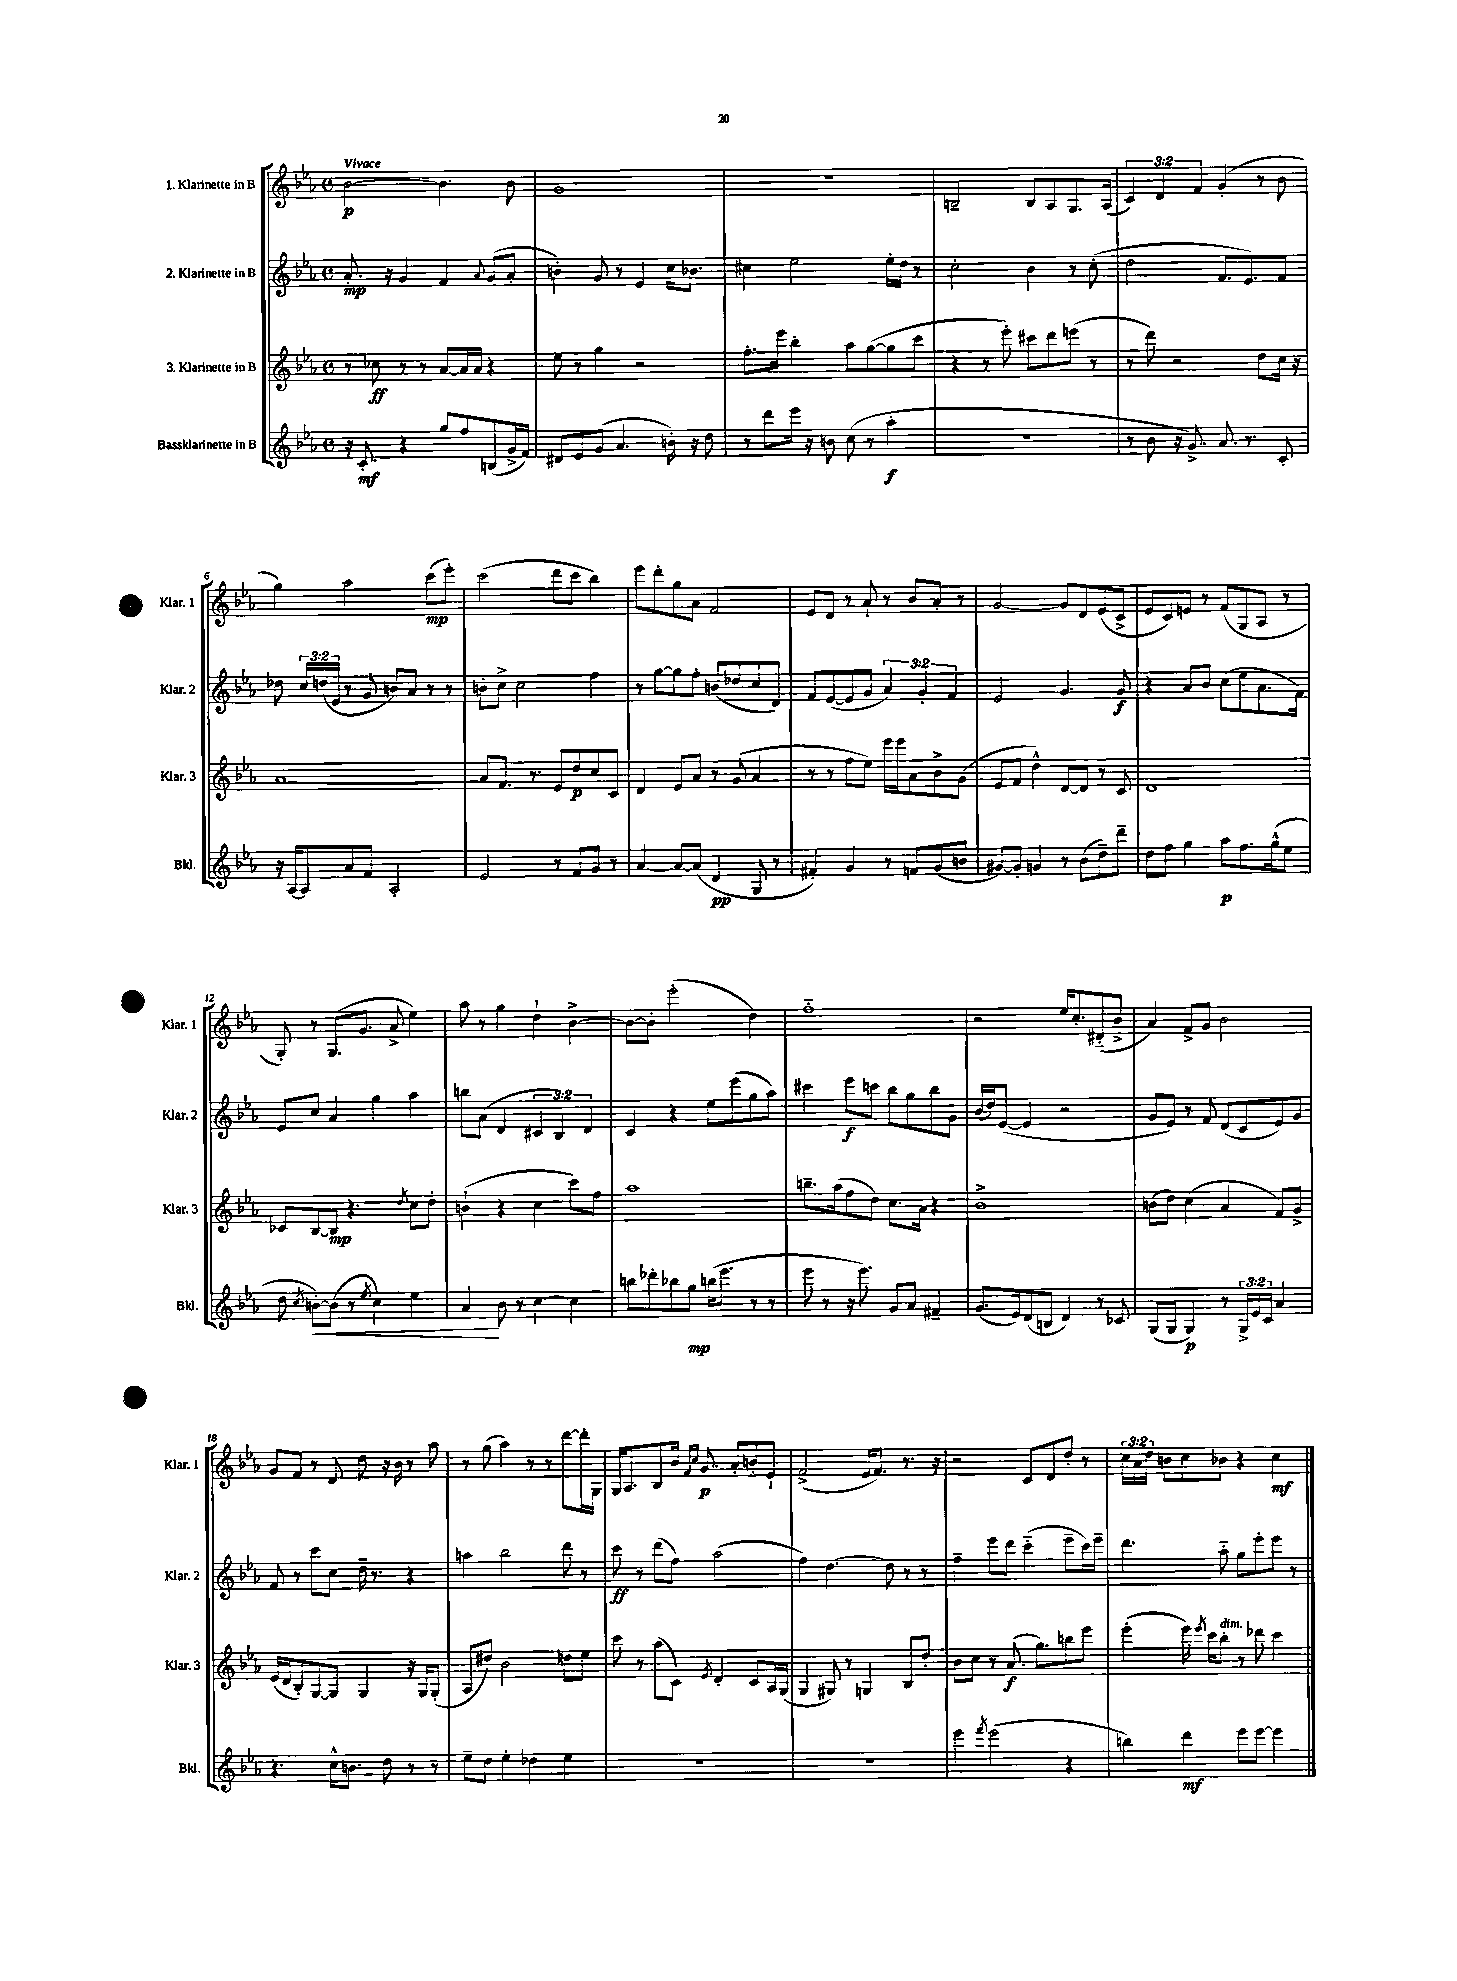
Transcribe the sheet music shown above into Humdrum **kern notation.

**kern	**dynam	**kern	**dynam	**kern	**dynam	**kern	**dynam
*part4	*part4	*part3	*part3	*part2	*part2	*part1	*part1
*staff4	*staff4	*staff3	*staff3	*staff2	*staff2	*staff1	*staff1
*I"Bassklarinette in B	*	*I"3. Klarinette in B	*	*I"2. Klarinette in B	*	*I"1. Klarinette in B	*
*I'Bkl.	*	*I'Klar. 3	*	*I'Klar. 2	*	*I'Klar. 1	*
*clefG2	*	*clefG2	*	*clefG2	*	*clefG2	*
*k[b-e-a-]	*	*k[b-e-a-]	*	*k[b-e-a-]	*	*k[b-e-a-]	*
*M4/4	*	*M4/4	*	*M4/4	*	*M4/4	*
*met(c)	*	*met(c)	*	*met(c)	*	*met(c)	*
=1	=1	=1	=1	=1	=1	=1	=1
!	!	!	!	!	!	!LO:TX:a:B:t=Vivace	!
16r	.	8r	.	8.a-'/	mp	[2b-\	p
8.c'/	mf	.	.	.	.	.	.
.	.	8cc-X\	ff	.	.	.	.
.	.	.	.	16r	.	.	.
4r	.	8r	.	4g/	.	.	.
.	.	8r	.	.	.	.	.
8gg/L	.	[8a-/L	.	4f/	.	4.b-\]	.
8ff/	.	16a-/L]	.	.	.	.	.
.	.	16a-/JJ	.	.	.	.	.
.	.	.	.	8qqa-/	.	.	.
(8Bn/	.	4r	.	(8g/L	.	.	.
16g^/L	.	.	.	8a-'/J	.	8b-\	.
16f/JJ)	.	.	.	.	.	.	.
=2	=2	=2	=2	=2	=2	=2	=2
8d#X/L	.	8ee-\	.	4bn'\)	.	1g	.
8e-/	.	8r	.	.	.	.	.
(8g/J	.	4gg\	.	8g/	.	.	.
4.a-/	.	.	.	8r	.	.	.
.	.	2r	.	4e-/	.	.	.
16bn'\)	.	.	.	16cc\KL	.	.	.
16r	.	.	.	8.b-X\J	.	.	.
8dd\	.	.	.	.	.	.	.
=3	=3	=3	=3	=3	=3	=3	=3
8r	.	8.ff'\L	.	4cc#X\	.	1r	.
8ddd\L	.	.	.	.	.	.	.
.	.	16eee-\Jk	.	.	.	.	.
16eee-\Jk	.	4bb-'\	.	2ee-\	.	.	.
16r	.	.	.	.	.	.	.
8bn\	.	.	.	.	.	.	.
(8cc\	.	8aa-\L	.	.	.	.	.
8r	.	([8gg\	.	.	.	.	.
4aa-'\	f	8gg\]	.	16ee-'\LL	.	.	.
.	.	.	.	16dd\JJ	.	.	.
.	.	8ccc\J	.	8r	.	.	.
=4	=4	=4	=4	=4	=4	=4	=4
1r	.	4r	.	2cc'\	.	2Bn~/	.
.	.	8r	.	.	.	.	.
.	.	8eee-'\)	.	.	.	.	.
.	.	8ccc#X\L	.	4b-\	.	8B/L	.
.	.	8ddd\	.	.	.	8A-/	.
.	.	(8eeen\J	.	8r	.	8.G/	.
.	.	8r	.	(8cc'\	.	.	.
.	.	.	.	.	.	(16A-/Jk	.
=5	=5	=5	=5	=5	=5	=5	=5
8r	.	8r	.	2dd\	.	6c/)	.
8b-\	.	8ddd\)	.	.	.	.	.
.	.	.	.	.	.	6d/	.
16r	.	2r	.	.	.	.	.
8.g^/)	.	.	.	.	.	.	.
.	.	.	.	.	.	6f/	.
8.a-/	.	.	.	8.f/L	.	(4g'/	.
8.r	.	.	.	8.e-/)	.	.	.
.	.	8dd\L	.	.	.	8r	.
8c'/	.	16cc\Jk	.	8f/J	.	8b-\	.
.	.	16r	.	.	.	.	.
!!LO:LB:g=z
=6	=6	=6	=6	=6	=6	=6	=6
16r	.	[1a-	.	8dd-X\	.	4gg\)	.
[16A-/KL	.	.	.	.	.	.	.
8A-/]	.	.	.	24cc/LL	.	.	.
.	.	.	.	(24ddn/	.	.	.
.	.	.	.	24e-/JJ	.	.	.
8a-/	.	.	.	8r	.	2aa-\	.
8f/J	.	.	.	8g/	.	.	.
2A-'/	.	.	.	8bn/L)	.	.	.
.	.	.	.	8a-/J	.	.	.
.	.	.	.	8r	.	(8ccc\L	mp
.	.	.	.	8r	.	8eee-'\J)	.
=7	=7	=7	=7	=7	=7	=7	=7
2e-/	.	8a-/L]	.	8bn'\L	.	(2ccc\	.
.	.	8.f/J	.	8cc^\J	.	.	.
.	.	.	.	2cc\	.	.	.
.	.	8.r	.	.	.	.	.
8r	.	8e-/L	.	.	.	8ddd\L	.
8f/L	.	8dd/	p	.	.	8ccc\J	.
8g/J	.	8cc/	.	4ff\	.	4bb-\)	.
8r	.	8c/J	.	.	.	.	.
=8	=8	=8	=8	=8	=8	=8	=8
[4a-/	.	4d/	.	8r	.	8eee-\L	.
.	.	.	.	[8gg\L	.	8ddd'\	.
8a-/L_	.	8e-/L	.	8gg\]	.	8gg\	.
(8a-/J]	.	8a-/J	.	8ff'\J	.	8a-\J	.
4d/	pp	8r	.	(8bn/L	.	2f/	.
.	.	(8g/	.	8dd-X/	.	.	.
8G/	.	4a-/	.	8cc/	.	.	.
8r	.	.	.	8d/J)	.	.	.
=9	=9	=9	=9	=9	=9	=9	=9
4f#X'/)	.	8r	.	8f/L	.	8e-/L	.
.	.	8r	.	([8e-/	.	8d/J	.
4g/	.	8ff\L	.	8e-/]	.	8r	.
.	.	8ee-\J)	.	8g/J	.	8a-`/	.
8r	.	16eee-\LL	.	6a-/)	.	8r	.
.	.	16eee-\J	.	.	.	.	.
8fn/L	.	8a-\	.	.	.	8b-/L	.
.	.	.	.	6g'/	.	.	.
(8g/	.	8b-^\	.	.	.	8a-'/J	.
.	.	.	.	6f/	.	.	.
8bn/J	.	(8g\J	.	.	.	8r	.
=10	=10	=10	=10	=10	=10	=10	=10
[8g#X/L)	.	8e-/L	.	2e-/	.	[2g/	.
8g#'/J]	.	8f/J	.	.	.	.	.
4gn/	.	4dd^^\)	.	.	.	.	.
8r	.	[8d/L	.	4.g/	.	8g/L]	.
(8b-\L	.	8d/J]	.	.	.	8d/	.
8dd~\)	.	8r	.	.	.	(8e-/	.
8ddd~\J	.	8c/	.	8g/	f	8c^/J	.
=11	=11	=11	=11	=11	=11	=11	=11
8dd\L	.	1d	.	4r	.	8e-/L	.
8ff\J	.	.	.	.	.	8c/)	.
4gg\	.	.	.	8a-/L	.	8en/J	.
.	.	.	.	8b-/J	.	8r	.
8aa-\L	p	.	.	(8cc\L	.	(8f/L	.
8.ff\	.	.	.	8ee-\	.	8G/	.
.	.	.	.	8.a-\	.	8A-/J	.
(16gg^^\k	.	.	.	.	.	.	.
8ee-\J	.	.	.	.	.	8r	.
.	.	.	.	16f\Jk)	.	.	.
!!LO:LB:g=z
=12	=12	=12	=12	=12	=12	=12	=12
8dd\	.	8c-X/L	.	8e-/L	.	8G'/)	.
8qcc/	.	.	.	.	.	.	.
!	!LO:HP:b	!	!	!	!	!	!
[8bn'\L)	<	[8B-/	.	8cc/J	.	8r	.
(8b\J]	.	8B-/J]	mp	4a-/	.	(8.G/L	.
8r	.	4.r	.	.	.	.	.
.	.	.	.	.	.	8.g/J	.
8qee-/	.	.	.	.	.	.	.
4cc\)	.	.	.	4gg\	.	.	.
.	.	.	.	.	.	8a-^/	.
.	.	8qdd/	.	.	.	.	.
4ee-\	.	8cc\L	.	4aa-\	.	4ee-\)	.
.	.	8dd'\J	.	.	.	.	.
=13	=13	=13	=13	=13	=13	=13	=13
4a-/	.	(4bn`\	.	8bbn\L	.	8aa-\	.
.	.	.	.	(8a-\J	.	8r	.
8b-\	[	4r	.	4d/	.	4gg\	.
8r	.	.	.	.	.	.	.
[4cc\	.	4cc\	.	6c#X/	.	4dd`\	.
.	.	.	.	6B-/)	.	.	.
4cc\]	.	8ccc\L)	.	.	.	[4b-^\	.
.	.	.	.	6d/	.	.	.
.	.	8ff\J	.	.	.	.	.
=14	=14	=14	=14	=14	=14	=14	=14
8bbn\L	.	1aa-	.	4c/	.	8b-\L_	.
8ddd-X'\	.	.	.	.	.	8b-'\J]	.
8bb-X\	.	.	.	4r	.	(2eee-'\	.
8gg\J	mp	.	.	.	.	.	.
(16bbn\KL	.	.	.	8ee-\L	.	.	.
8.eee-\J	.	.	.	.	.	.	.
.	.	.	.	(8eee-\	.	.	.
8r	.	.	.	8gg\	.	4dd\)	.
8r	.	.	.	8aa-\J)	.	.	.
=15	=15	=15	=15	=15	=15	=15	=15
8eee-\	.	8.bbn~\L	.	4ccc#X\	.	1ff	.
8r	.	.	.	.	.	.	.
.	.	(16aa-\k	.	.	.	.	.
16r	.	8ff\	.	8eee-\L	f	.	.
8.eee-\)	.	.	.	.	.	.	.
.	.	8dd\J)	.	8cccn\J	.	.	.
8g/L	.	8.cc\L	.	8bb-\L	.	.	.
8a-/J	.	.	.	8gg\	.	.	.
.	.	16a-\Jk	.	.	.	.	.
4f#X~/	.	4r	.	8bb-\	.	.	.
.	.	.	.	8g\J	.	.	.
=16	=16	=16	=16	=16	=16	=16	=16
(8.g/L	.	1b-^	.	(16b-/LL	.	2r	.
.	.	.	.	16dd/J)	.	.	.
.	.	.	.	([8e-/J	.	.	.
16e-/k)	.	.	.	.	.	.	.
(8d/	.	.	.	4e-/]	.	.	.
8Bn/J	.	.	.	.	.	.	.
4d/)	.	.	.	2r	.	16ee-/KL	.
.	.	.	.	.	.	8.cc'/	.
8r	.	.	.	.	.	(8d#X/	.
8c-X/	.	.	.	.	.	8b-^/J	.
=17	=17	=17	=17	=17	=17	=17	=17
(8G/L	.	(8bn\L	.	8g/L	.	4a-/)	.
8G/J	.	8dd\J)	.	8e-/J)	.	.	.
4G/)	p	(4cc\	.	8r	.	8f^/L	.
.	.	.	.	8f/	.	8g/J	.
8r	.	4a-/	.	(8d/L	.	2b-\	.
24G^/LL	.	.	.	8c/	.	.	.
24e-/	.	.	.	.	.	.	.
24c/JJ	.	.	.	.	.	.	.
4a-/	.	8f/L)	.	8e-/)	.	.	.
.	.	8g^/J	.	8g/J	.	.	.
!!LO:LB:g=z
=18	=18	=18	=18	=18	=18	=18	=18
4.r	.	(16e-/LL	.	8f/	.	8g/L	.
.	.	16d/J	.	.	.	.	.
.	.	8B-'/)	.	8r	.	8f/J	.
.	.	[8G/	.	8ccc\L	.	8r	.
16cc^^\KL	.	8G/J]	.	8cc\J	.	8d/	.
8.bn\J	.	.	.	.	.	.	.
.	.	4G/	.	16dd~\	.	8dd\	.
.	.	.	.	8.r	.	.	.
8dd\	.	.	.	.	.	16r	.
.	.	.	.	.	.	16b-\	.
8r	.	16r	.	4r	.	8r	.
.	.	16G/KL	.	.	.	.	.
8r	.	(8G'/J	.	.	.	8aa-\	.
=19	=19	=19	=19	=19	=19	=19	=19
8ee-~\L	.	8A-/L	.	4aan\	.	8r	.
8dd\J	.	8dd#X/J)	.	.	.	(8gg\	.
4ee-'\	.	2b-\	.	2bb-\	.	4aa-\)	.
4dd-X\	.	.	.	.	.	8r	.
.	.	.	.	.	.	8r	.
4ee-\	.	8ddn\L	.	8ddd\	.	[8ddd\L	.
.	.	8ee-\J	.	8r	.	16ddd'\L]	.
.	.	.	.	.	.	16G\JJ	.
=20	=20	=20	=20	=20	=20	=20	=20
1r	.	8ccc\	.	8ccc\	ff	16G/KL	.
.	.	.	.	.	.	8.A-/	.
.	.	8r	.	8r	.	.	.
.	.	(8aa-\L	.	(8ddd\L	.	8B-/	.
.	.	8c\J)	.	8ff\J)	.	16b-/Jk	.
.	.	.	.	.	.	16qqf/LL	.
.	.	.	.	.	.	16qqcc/JJ	.
.	.	.	.	.	.	8.g/	p
.	.	8qe-/	.	.	.	.	.
.	.	4d'/	.	(2aa-\	.	.	.
.	.	.	.	.	.	8a-'/L	.
.	.	8c/L	.	.	.	8bn'/	.
.	.	16A-/L	.	.	.	8e-`/J	.
.	.	(16G/JJ	.	.	.	.	.
=21	=21	=21	=21	=21	=21	=21	=21
1r	.	4G/	.	4ff\)	.	(2f^/	.
.	.	8G#X/)	.	[4.dd\	.	.	.
.	.	8r	.	.	.	.	.
.	.	4Gn/	.	.	.	16e-/KL	.
.	.	.	.	.	.	8.f/J)	.
.	.	.	.	8dd\]	.	.	.
.	.	8B-/L	.	8r	.	8.r	.
.	.	8dd'/J	.	8r	.	.	.
.	.	.	.	.	.	16r	.
=22	=22	=22	=22	=22	=22	=22	=22
4eee-\	.	8b-\L	.	4ff~\	.	2r	.
.	.	8cc\J	.	.	.	.	.
8qfff/	.	.	.	.	.	.	.
(2eee-\	.	8r	.	8eee-\L	.	.	.
.	.	(8.a-/	f	8ddd\J	.	.	.
.	.	.	.	(4ccc\	.	8c/L	.
.	.	8.gg\L)	.	.	.	.	.
.	.	.	.	.	.	8d/	.
4r	.	8bbn\	.	8eee-~\L	.	8dd'/J	.
.	.	8eee-\J	.	16ccc\L)	.	8r	.
.	.	.	.	16eee-~\JJ	.	.	.
=23	=23	=23	=23	=23	=23	=23	=23
4bbn\)	.	(4eee-'\	.	4.ddd\	.	24cc\LL	.
.	.	.	.	.	.	24a-\	.
.	.	.	.	.	.	24dd\JJ	.
.	.	.	.	.	.	8bn\L	.
4ddd\	mf	16eee-\)	.	.	.	8cc\	.
.	.	8qeee-/	.	.	.	.	.
.	.	16ccc\KL	.	.	.	.	.
!	!	!LO:TX:a:i:t=dim.	!	!	!	!	!
.	.	8bb-'\J	.	8aa-\	.	8b-X\J	.
8eee-\L	.	8r	.	8gg\L	.	4r	.
[8eee-\J	.	8ddd-X\	.	8eee-'\	.	.	.
4eee-\]	.	4ccc\	.	8eee-\J	.	4cc\	mf
.	.	.	.	8r	.	.	.
==	==	==	==	==	==	==	==
*-	*-	*-	*-	*-	*-	*-	*-
